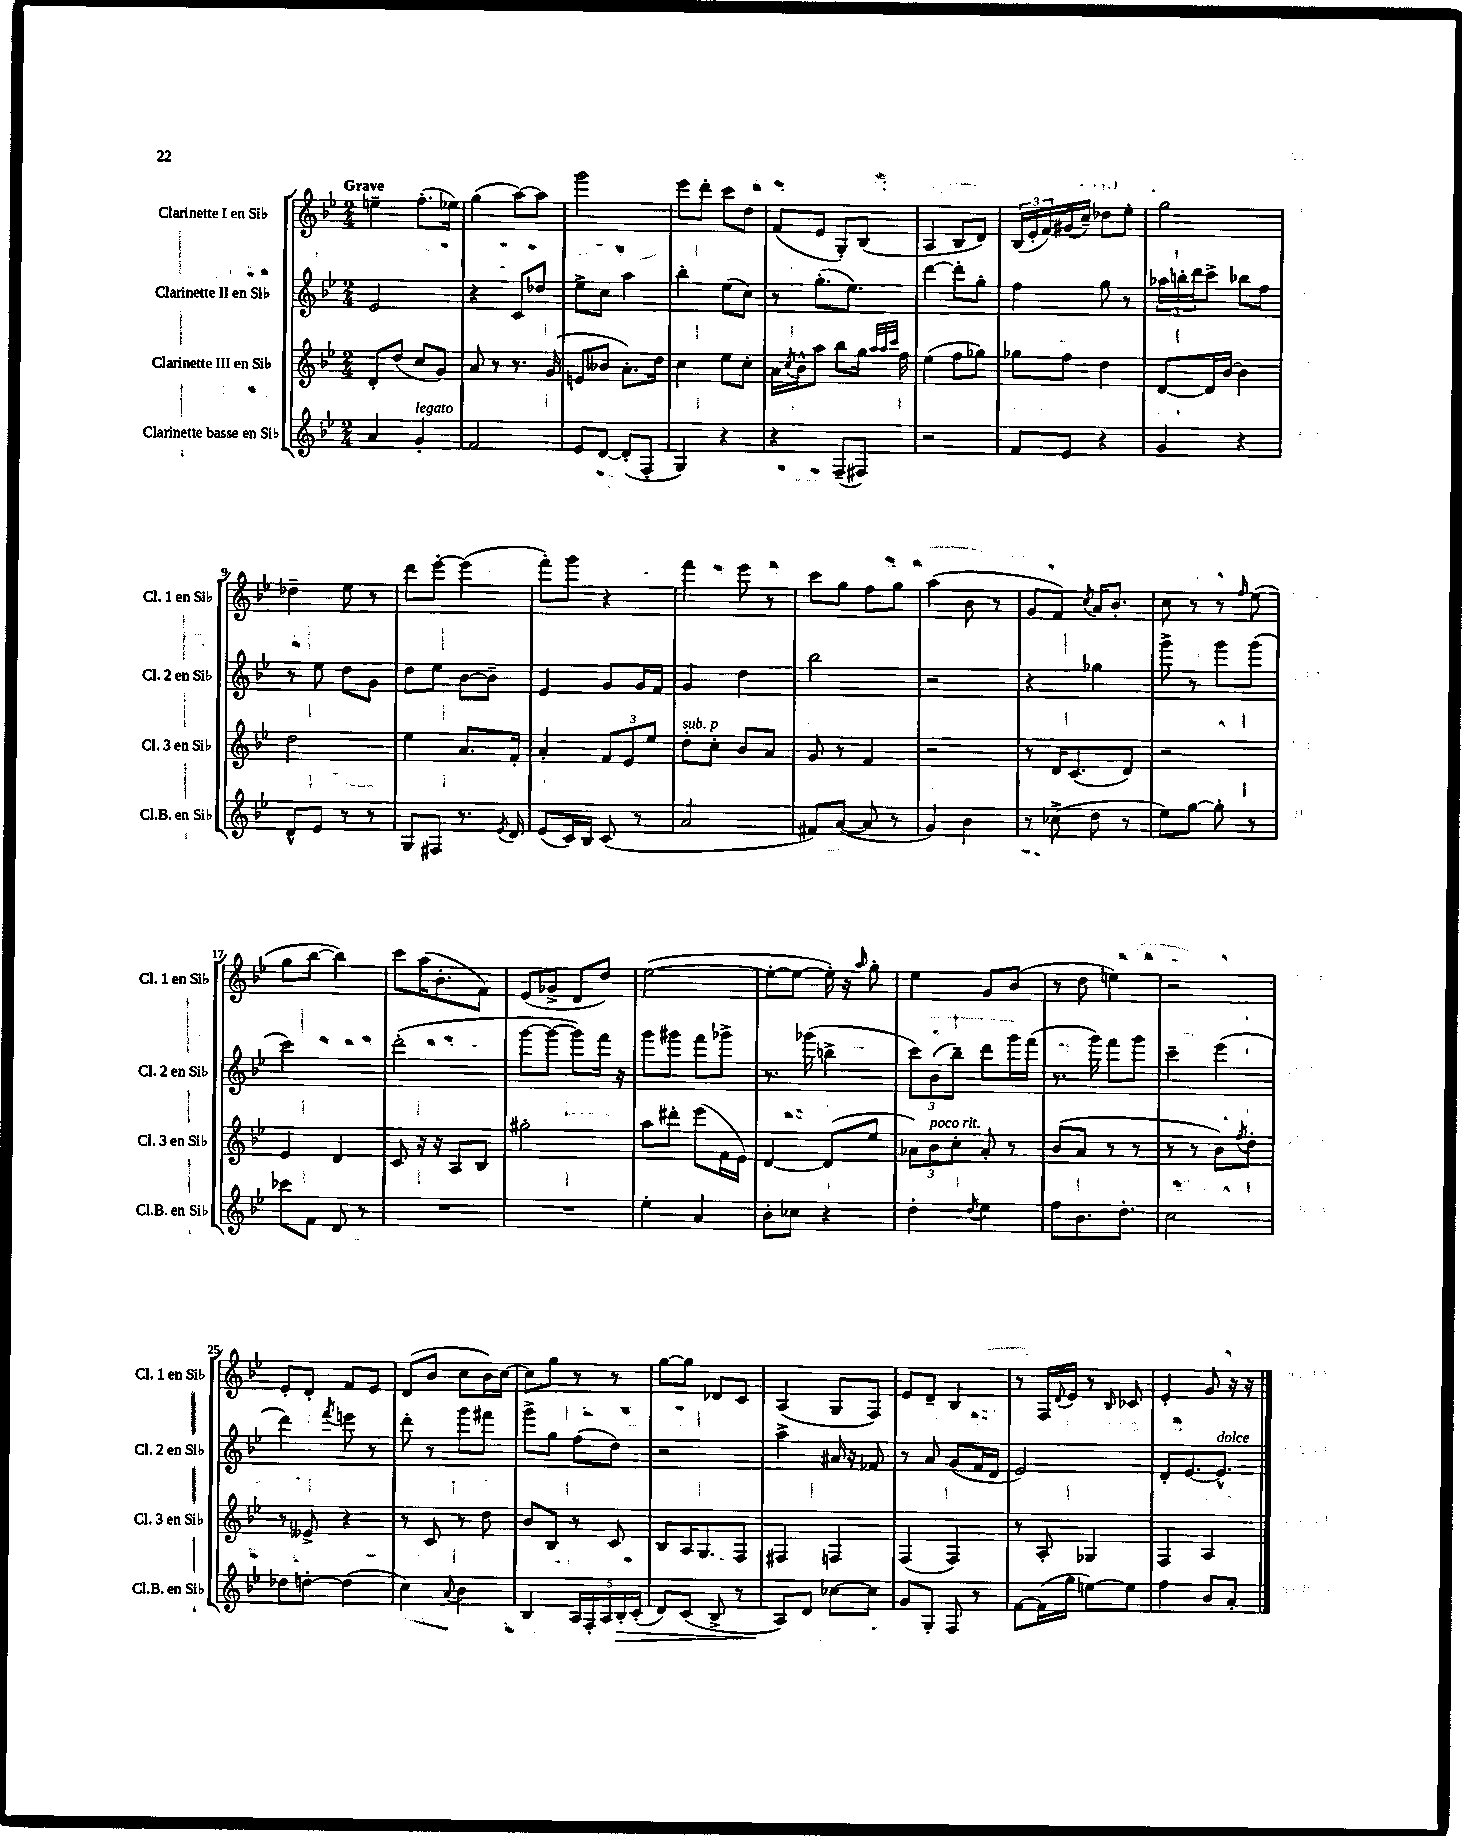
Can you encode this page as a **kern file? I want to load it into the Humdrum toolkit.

**kern	**kern	**kern	**kern
*staff4	*staff3	*staff2	*staff1
*clefG2	*clefG2	*clefG2	*clefG2
*k[b-e-]	*k[b-e-]	*k[b-e-]	*k[b-e-]
*M2/4	*M2/4	*M2/4	*M2/4
4a	8d'	2e-	4ee~
.	(8dd	.	.
4g'	8cc	.	(8.ff'
.	8g)	.	.
.	.	.	16ee-)
=	=	=	=
2f	8a	4r	(4gg
.	8r	.	.
.	8.r	8c	[8aa)
.	.	8dd-	8aa]
.	(16g	.	.
=	=	=	=
8e-	8e	8ee-^	2ggg
[8d	8b--	8cc	.
(8d']	8.a')	4aa	.
8F'	.	.	.
.	16dd	.	.
=	=	=	=
4G)	4cc	4bb-'	8eee-
.	.	.	8ddd'
4r	8ee-	(8ee-	8ccc
.	8cc'	8cc)	8dd
=	=	=	=
4r	16a	8r	(8f
.	8qcc	.	.
.	16b-^^	.	.
.	8aa	(8.gg'	8e-
(8F~	8bb-	.	8G')
.	.	8.ee-)	.
8F#)	16gg	.	(8B-
.	32qqaa	.	.
.	32qqaa	.	.
.	32qqccc	.	.
.	16ff	.	.
=	=	=	=
2r	(4ee-	[4ddd	4A
.	8ff	8ddd']	8B-
.	8gg-)	8gg'	8d)
=	=	=	=
8f	8gg-	4ff	(24B-
.	.	.	24e-'
.	.	.	24f)
8e-	8ff	.	(16g#
.	.	.	16cc~)
4r	4dd	8gg	8dd-
.	.	8r	8ee-'
=	=	=	=
4g	[8d	24aa-	2gg
.	.	24bb'	.
.	.	24ddd	.
.	16d]	8ccc^	.
.	[16b-	.	.
4r	4b-]	8bb-	.
.	.	8ff	.
=	=	=	=
8d^^	2dd	8r	4dd-~
8e-	.	8ee-	.
8r	.	8dd	8ee-
8r	.	8g	8r
=	=	=	=
8G	4ee-	8dd	8ddd
8F#	.	8ee-	[8eee-'
8.r	8.a	[8b-	(4eee-]
.	.	8b-~]	.
8qe-	.	.	.
16d	16f'	.	.
=	=	=	=
(8e-	4a'	4e-	8fff')
16c)	.	.	8ggg
16B-	.	.	.
(8c	12f	8g	4r
.	12e-	.	.
8r	.	16g	.
.	12ee-	.	.
.	.	16f	.
=	=	=	=
2a	8dd'	4g	4fff
.	8cc'	.	.
.	8b-	4dd	8eee-
.	8a	.	8r
=	=	=	=
8f#)	8g	2bb-	8ccc
([8a	8r	.	8gg
8a]	4f	.	8ff
8r	.	.	8gg
=	=	=	=
4g)	2r	2r	(4aa
4b-	.	.	8b-
.	.	.	8r
=	=	=	=
8r	8r	4r	8g
(8cc-^	16d	.	8f)
.	(8.c	.	.
.	.	.	8qcc
8dd	.	4gg-	16a
.	.	.	8.b-'
8r	8d)	.	.
=	=	=	=
8ee-)	2r	8ggg^	8cc
[8gg	.	8r	8r
8gg']	.	8ggg	8r
.	.	.	16qqff
8r	.	(8ggg	(8ee-
=	=	=	=
8ccc-	4e-	2ccc)	8gg
8f	.	.	[8bb-
8d	4d	.	4bb-])
8r	.	.	.
=	=	=	=
2r	8c	(2ddd'	8ccc
.	16r	.	(16aa
.	16r	.	8.b-'
.	8A	.	.
.	8B-	.	8f)
=	=	=	=
2r	2gg#'	[8ggg	(8e-
.	.	8ggg_	8g-^
.	.	8ggg])	8d
.	.	16fff	8dd)
.	.	16r	.
=	=	=	=
4ee-'	8aa	8ggg	([2ee-
.	8ddd#'	8ggg#	.
4a	(8eee-	8fff	.
.	16f	8ggg-^	.
.	16e-)	.	.
=	=	=	=
8b-'	[4d	8.r	8ee-'_
8cc-	.	.	8ee-_
.	.	(16ggg-	.
4r	(8d]	4bb^	16ee-'])
.	.	.	16r
.	.	.	16qqaa
.	8ee-	.	8gg'
=	=	=	=
4dd'	12a-)	12ccc)	4ee-
.	12b-	(12b-	.
.	12cc'	12bb-~)	.
8qdd	.	.	.
4ee-	8a-'	8ddd	8g
.	8r	16ggg	(8b-
.	.	(16fff	.
=	=	=	=
8ff	(8b-	8.r	8r
8.b-	8a	.	8dd
.	.	16ggg)	.
.	8r	8fff	4ee)
8.dd'	.	.	.
.	8r	8ggg	.
=	=	=	=
2cc	8r	4ccc~	2r
.	8r	.	.
.	8b-)	(4eee-	.
.	8qff	.	.
.	8dd'	.	.
=	=	=	=
8dd-	8r	4ddd)	8e-'
[8dd'	8e--^	.	8d'
.	.	8qfff	.
(4dd]	4r	8eee	8f
.	.	8r	8e-
=	=	=	=
4cc)	8r	8ddd'	(8d
.	8c	8r	8b-
8qqa	.	.	.
4b-	8r	8ggg	8cc
.	8dd	8fff#	16b-)
.	.	.	[16cc
=	=	=	=
4B-	8b-	8ggg^	8cc]
.	8B-	8gg	8gg
20A	8r	(8ff	8r
20F'	.	.	.
20A	.	.	.
.	8c	8dd)	8r
20B-'	.	.	.
(20c'	.	.	.
=	=	=	=
8d)	8B-	2r	[8gg
(8c	16A	.	8gg]
.	8.G	.	.
8B-^	.	.	8d-
8r	8F	.	8c
=	=	=	=
8A)	4F#	4aa^	(4A
8d	.	.	.
[8cc-	4F	16a#	8G
.	.	16r	.
8cc-]	.	8f-	8F)
=	=	=	=
8g	(4F	8r	8e-
8G'	.	8a	8d~
8F	4F)	(8g	4B-
8r	.	16f	.
.	.	16d	.
=	=	=	=
[8f	8r	2e-)	8r
(16f]	8A'	.	16F
.	.	.	8qqd
16gg	.	.	16e-
[8ee)	4G-	.	8r
.	.	.	16qqB-
8ee]	.	.	8c-
=	=	=	=
4ff	4F	8d'	4e-'
.	.	[8.e-	.
8b-	4A	.	8g
.	.	8.e-^^]	.
8a'	.	.	16r
.	.	.	16r
==	==	==	==
*-	*-	*-	*-
